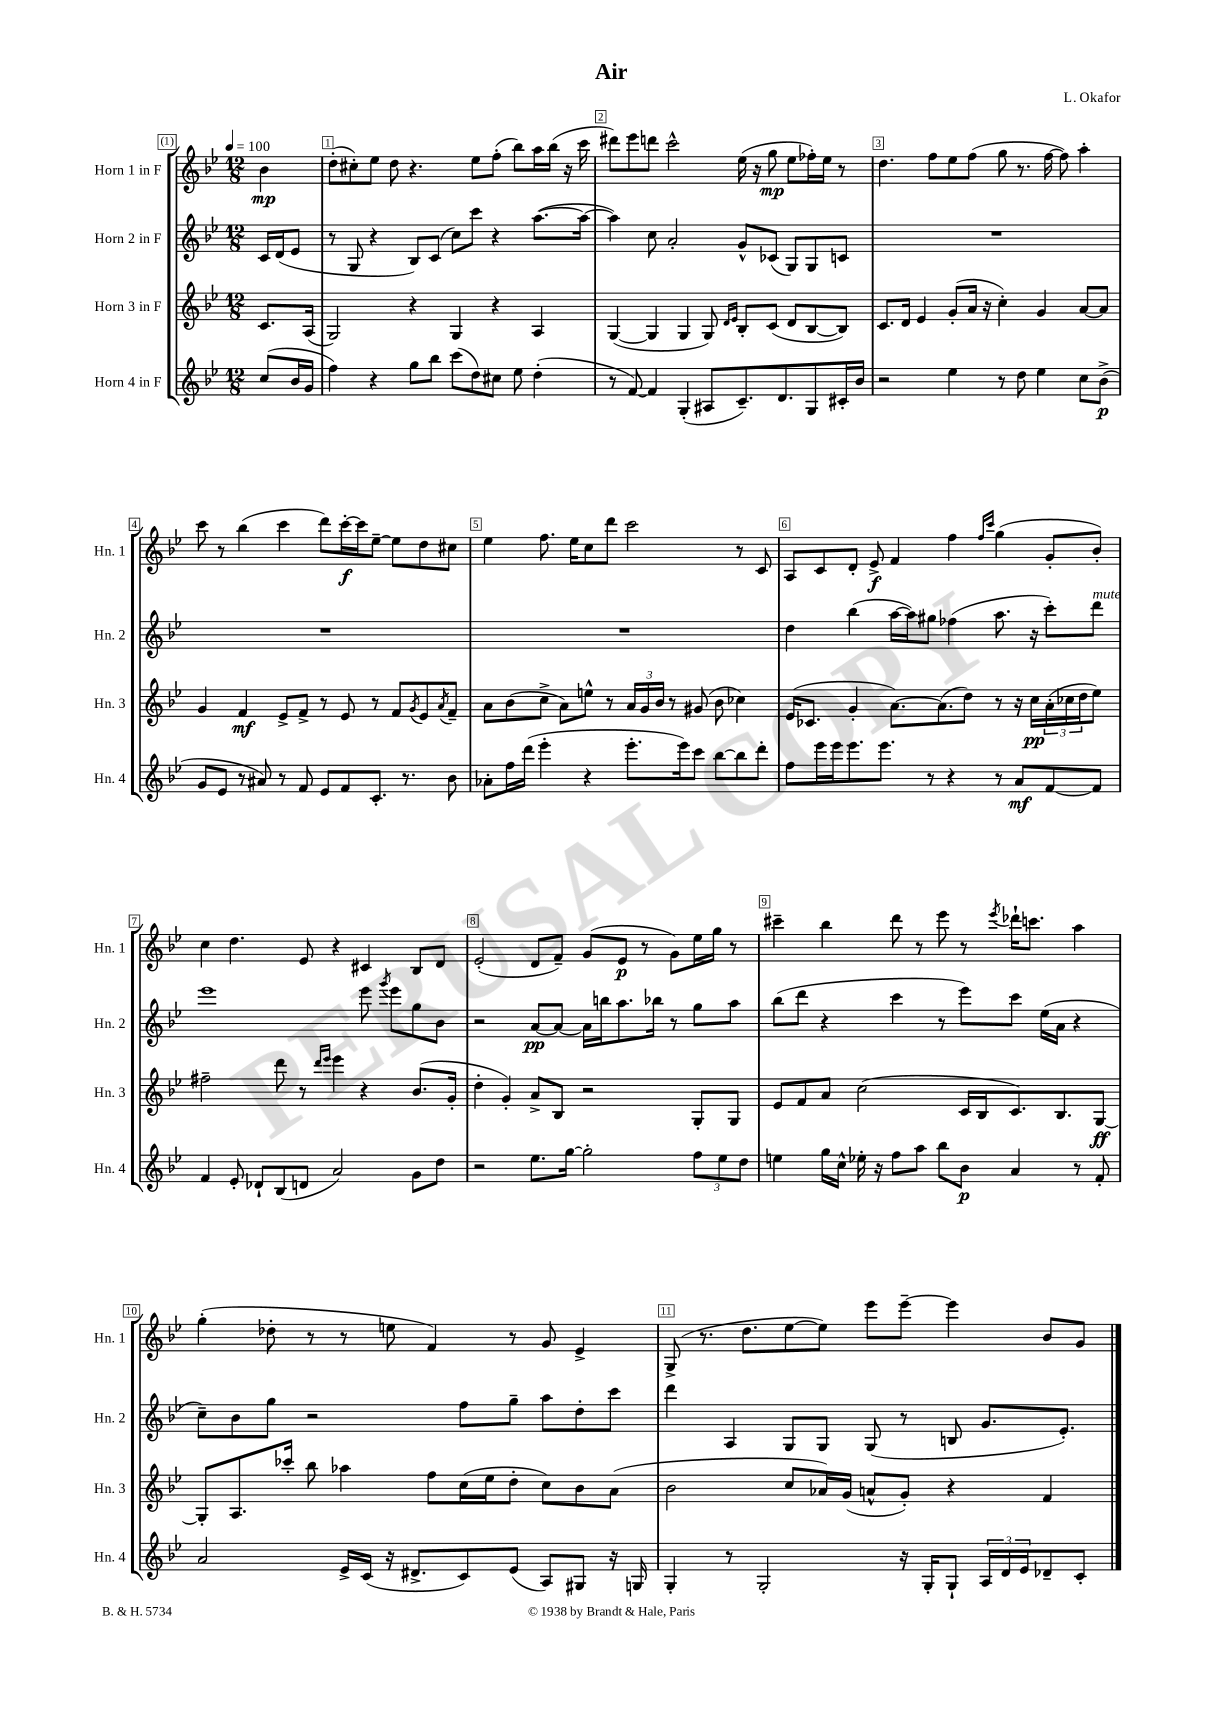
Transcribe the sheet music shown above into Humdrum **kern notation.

**kern	**kern	**kern	**kern
*staff4	*staff3	*staff2	*staff1
*clefG2	*clefG2	*clefG2	*clefG2
*k[b-e-]	*k[b-e-]	*k[b-e-]	*k[b-e-]
*M12/8	*M12/8	*M12/8	*M12/8
*MM100	*MM100	*MM100	*MM100
(8cc	8.c	16c	4b-
.	.	(16d	.
16b-	.	8e-	.
16g	(16A	.	.
=	=	=	=
4ff)	2G)	8r	(8dd'
.	.	8G	8cc#')
4r	.	4r	8ee-
.	.	.	8dd
8gg	4r	8B-)	4.r
8bb-	.	(8c	.
(8ccc	4G	8cc)	.
8dd)	.	8ccc	8ee-
8cc#	4r	4r	(8ff'
8ee-	.	.	8bb-)
(4dd'	4A	([8.aa	16aa
.	.	.	(16bb-
.	.	.	16r
.	.	16aa_	16ccc
=	=	=	=
8r	([4G	4aa])	8ddd#)
[8f)	.	.	8eee-
4f]	4G]	8cc	8ddd
.	.	2a'	2ccc^^
(4G'	4G	.	.
8A#	8G)	.	.
.	16qqd	.	.
.	16qqe-	.	.
8.c~)	8B-'	8g^^	(16ee-
.	.	.	16r
.	(8c	(8c-	8gg
8.d	.	.	.
.	8d	8G)	8ee-
8G	[8B-	8G	16ff-')
.	.	.	16ee-
16c#'	8B-])	8c	8r
16b-	.	.	.
=	=	=	=
2r	8.c	1.r	4.dd
.	16d	.	.
.	4e-	.	.
.	.	.	8ff
4ee-	(8g'	.	8ee-
.	16a	.	(8ff
.	16r	.	.
8r	4cc')	.	8gg
8dd	.	.	8.r
4ee-	4g	.	.
.	.	.	[16ff
.	.	.	8ff])
8cc	[8a	.	4aa'
(8b-^	8a]	.	.
=	=	=	=
8g	4g	1.r	8ccc
8e-	.	.	8r
8r	4f	.	(4bb-
8a#)	.	.	.
8r	8e-^	.	4ccc
8f	8f^	.	.
8e-	8r	.	8ddd)
8f	8e-	.	[16ccc'
.	.	.	16ccc]
8.c'	8r	.	[8ee-~
.	8f	.	8ee-]
8.r	.	.	.
.	8qg	.	.
.	8e-	.	8dd
.	8qa	.	.
8b-	8f~	.	8cc#
=	=	=	=
8a-'	8a	1.r	4ee-
16ff	(8b-	.	.
(16ddd	.	.	.
4eee-'	8cc^	.	8.ff
.	8a)	.	.
.	.	.	16ee-
4r	8ee^^	.	8cc
.	8r	.	8ddd
8.eee-'	24a	.	2ccc
.	24g	.	.
.	24b-	.	.
.	8r	.	.
16eee-)	.	.	.
8ccc	(8g#	.	.
[8bb-	8b-	.	.
8bb-]	4cc-)	.	8r
8ddd'	.	.	8c
=	=	=	=
8ff	(16e-	4dd	8A
.	8.c-	.	.
16eee-	.	.	8c
16eee-	.	.	.
8.eee-	4g'	(4bb-	8d'
.	.	.	8e-^
8.eee-	.	.	.
.	[8.a)	[16aa	4f
.	.	16aa])	.
8r	.	8gg#	.
.	(8.a]	.	.
4r	.	(4ff-	4ff
.	8dd)	.	.
.	.	.	16qqff
.	.	.	16qqccc
8r	8r	8.aa	(4gg
8a	16r	.	.
.	16cc	16r	.
[8f	(24a'	8ccc')	8g'
.	24cc-	.	.
.	24dd	.	.
8f]	8ee-)	8ddd	8b-')
=	=	=	=
4f	2ff#~	1eee-	4cc
8e-'	.	.	4.dd
8d-`	.	.	.
(8B-	8ddd	.	.
8d	8r	.	8e-
.	16qqddd	.	.
.	16qqeee-	.	.
2a)	4eee-	.	4r
.	4r	8eee-	4c#
.	.	8qggg	.
.	.	8eee-	.
8g	(8.b-	8gg	8B-
8dd	.	8b-	8d
.	16g'	.	.
=	=	=	=
2r	4dd'	2r	(2e-'
.	4g')	.	.
8.ee-	8a^	[8a	8d
.	8B-	8a_	8f~)
[16gg	.	.	.
2gg']	2r	16a]	(8g
.	.	16bb	.
.	.	8.aa	8e-
.	.	.	8r
.	.	16bb-	.
.	.	8r	8g)
12ff	8G'	8gg	16ee-
.	.	.	16gg
12ee-	.	.	.
.	8G	8aa	8r
12dd	.	.	.
=	=	=	=
4ee	8e-	(8bb-	4ccc#~
.	8f	8ddd	.
16gg	8a	4r	4bb-
16cc^^	.	.	.
16ee-'	(2cc	.	.
16r	.	.	.
8ff	.	4ccc	8ddd
8aa	.	.	8r
8bb-	.	8r	8eee-
8b-	16c	8eee-)	8r
.	16B-	.	.
.	.	.	8qeee-
4a	8.c)	8ccc	16ddd-`
.	.	.	8.ccc
.	.	(16ee-	.
.	8.B-	16a	.
8r	.	4r	4aa
8f'	[8G	.	.
=	=	=	=
2a	8G']	8cc~)	(4gg'
.	8.A	8b-	.
.	.	8gg	8dd-'
.	16ccc-'	.	.
.	8bb-	2r	8r
16e-^	4aa-	.	8r
(16c	.	.	.
16r	.	.	8ee
8.d#^	.	.	.
.	8ff	.	4f)
8c)	(16cc	8ff	.
.	16ee-	.	.
(8e-	8dd'	8gg~	8r
8A)	8cc)	8aa	8g
8G#	8b-	8dd'	4e-^
16r	(8a	8ccc	.
16G	.	.	.
=	=	=	=
4G'	2b-	4ddd	(8G^
.	.	.	8.r
8r	.	4A	.
.	.	.	8.dd
2G'	.	.	.
.	8cc	8G	[8ee-
.	16a-)	8G	8ee-])
.	(16g	.	.
.	8a^^	(8G	8eee-
16r	8g')	8r	[8eee-~
16G'	.	.	.
8G`	4r	8B	4eee-]
24A	.	8.g	.
24d	.	.	.
24e-	.	.	.
8d-~	4f	.	8b-
.	.	8.e-')	.
8c'	.	.	8g
==	==	==	==
*-	*-	*-	*-
